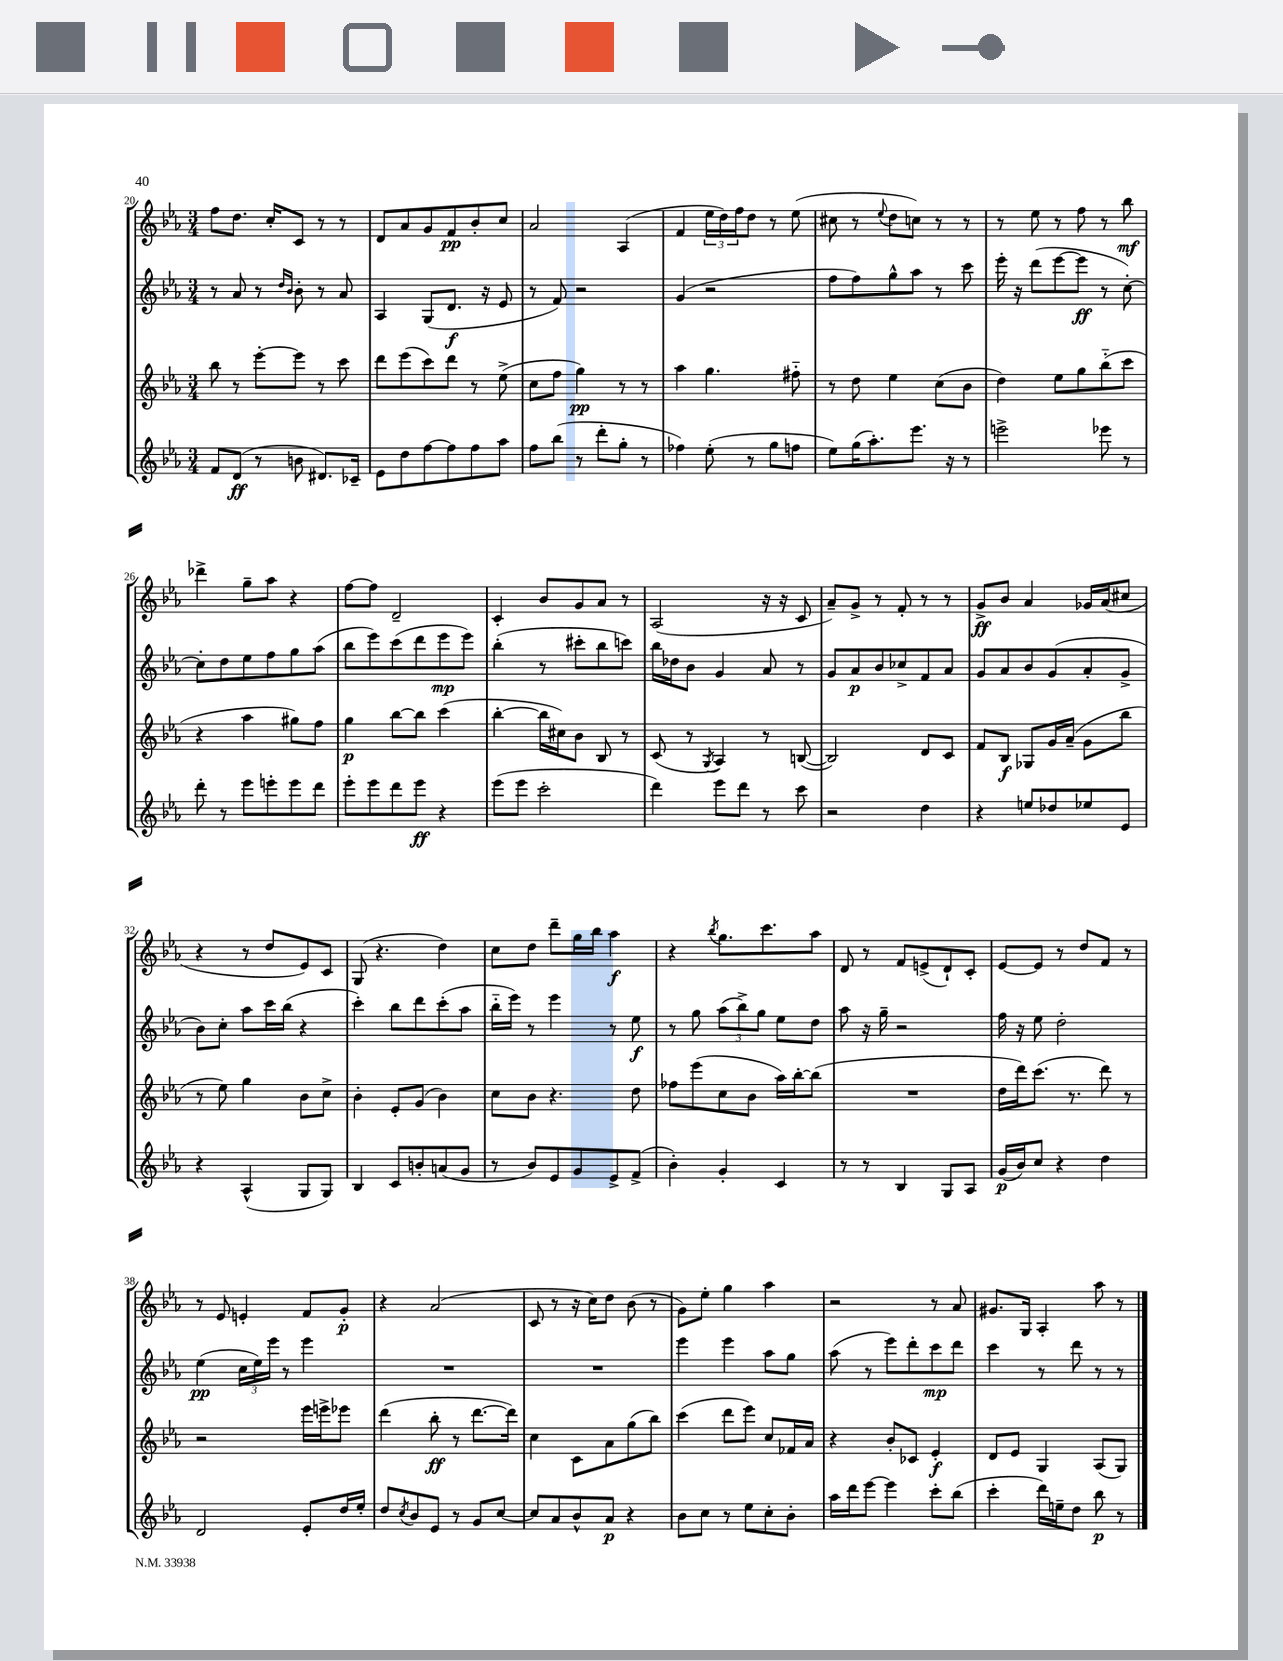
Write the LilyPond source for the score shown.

<<
\new StaffGroup <<
\new Staff = "s0" {
    \clef treble \key ees \major \numericTimeSignature \time 3/4
    f''8 d''8. c''16-. c'8 r8 r8 |
    d'8 aes'8 g'8 f'8\pp bes'8-. c''8 |
    aes'2 aes4( |
    f'4 \tuplet 3/2 { ees''16 d''16) f''16 } d''8 r8 ees''8( |
    cis''8 r8 \appoggiatura { ees''8 } d''8 c''8) r8 r8 |
    r8 ees''8 r8 f''8 r8 bes''8\mf |
    des'''4-> g''8-- aes''8 r4 |
    f''8~ f''8 d'2-- |
    c'4-. bes'8 g'8 aes'8 r8 |
    aes2( r16 r16 c'8 |
    aes'8--) g'8-> r8 f'8-. r8 r8 |
    g'8->\ff bes'8 aes'4 ges'16 aes'16( cis''8 |
    r4 r8 d''8 ees'8) c'8 |
    g8( r4. d''4) |
    c''8 d''8 d'''8-- g''16 bes''16 aes''4\f |
    r4 \acciaccatura { bes''8 } g''8. c'''8. aes''8 |
    d'8 r8 f'8 e'8->( d'8-!) c'8-. |
    ees'8~ ees'8 r8 d''8 f'8 r8 |
    r8 ees'8 e'4-. f'8 g'8-.\p |
    r4 aes'2( |
    c'8 r8 r16 c''16) d''8 bes'8( r8 |
    g'8) ees''8-. g''4 aes''4 |
    r2 r8 aes'8 |
    gis'8. g16 aes4-. aes''8 r8 \bar "|." |
}
\new Staff = "s1" {
    \clef treble \key ees \major \numericTimeSignature \time 3/4
    r8 aes'8 r8 \grace { d''16 bes'16 } bes'8-. r8 aes'8 |
    aes4 g8( d'8.\f r16 ees'8 |
    r8 f'8) r2 |
    g'4( r2 |
    f''8 f''8) g''8-^ aes''8 r8 c'''8 |
    ees'''16-. r16 d'''8( ees'''8~ ees'''8\ff r8 c''8~-.) |
    c''8-. d''8 ees''8 f''8 g''8 aes''8( |
    bes''8 ees'''8) c'''8( d'''8 ees'''8\mp ees'''8) |
    bes''4-.( r8 cis'''8-. bes''8 c'''8) |
    bes''16 des''16 bes'8 g'4 aes'8 r8 |
    g'8 aes'8\p bes'8 ces''8-> f'8 aes'8 |
    g'8 aes'8 bes'8 g'8( aes'8-. g'8-> |
    bes'8) c''8-. aes''8 c'''16 bes''16( r4 |
    c'''4-.) bes''8 d'''8 c'''8-.( aes''8 |
    bes''16-_ ees'''16) r8 ees'''4 r8 ees''8\f |
    r8 g''8 \tuplet 3/2 { aes''8( bes''8->) g''8 } ees''8 d''8 |
    aes''8 r16 g''16-- r2 |
    f''16 r16 ees''8 d''2-. |
    ees''4\pp( \tuplet 3/2 { c''16 ees''16) ees'''16 } r8 ees'''4 |
    R2. |
    R2. |
    ees'''4 ees'''4 aes''8 g''8 |
    aes''8( r8 ees'''8) d'''8-. c'''8\mp d'''8 |
    c'''4 r8 d'''8 r8 r8 \bar "|." |
}
\new Staff = "s2" {
    \clef treble \key ees \major \numericTimeSignature \time 3/4
    bes''8 r8 ees'''8~-. ees'''8 r8 c'''8 |
    d'''8 ees'''8( c'''8) d'''8 r8 ees''8->( |
    c''8 f''8 g''4\pp) r8 r8 |
    aes''4 g''4. fis''8-_ |
    r8 d''8 ees''4 c''8( bes'8 |
    d''4) ees''8 g''8 bes''8-_( c'''8 |
    r4 aes''4 gis''8) f''8 |
    g''4\p bes''8~ bes''8 c'''4( |
    bes''4~-. bes''16 cis''16) bes'8 bes8 r8 |
    c'8( r8 \acciaccatura { g8 } aes4) r8 b8~( |
    b2) d'8 c'8 |
    f'8 bes8\f ges8 g'16 aes'16--( g'8 bes''8 |
    r8 ees''8) g''4 bes'8 c''8-> |
    bes'4-. ees'8-. g'8( bes'4) |
    c''8 bes'8 r4. d''8 |
    fes''8 ees'''8( c''8 bes'8 aes''16) bes''16~-. bes''8( |
    R2. |
    d''16 d'''16) c'''8.( r8. d'''8) r8 |
    r2 ees'''16 e'''16-> ees'''8 |
    d'''4( bes''8-.\ff r8 d'''8.~ d'''16) |
    c''4 c'8 aes'8 g''8( bes''8) |
    c'''4( d'''8 ees'''8) c''8 fes'16 aes'16 |
    r4 bes'8-. ces'8 ees'4-.\f |
    d'8 ees'8 g4 aes8( g8) \bar "|." |
}
\new Staff = "s3" {
    \clef treble \key ees \major \numericTimeSignature \time 3/4
    f'8 d'8\ff( r8 b'8 dis'8.) ces'16-- |
    ees'8 d''8 f''8~ f''8 f''8 aes''8 |
    f''8 bes''8( r8 d'''8-. g''8-. r8 |
    fes''4) ees''8-.( r8 g''8 f''8 |
    ees''8) g''16( aes''8.-.) ees'''8. r16 r8 |
    e'''2-> ees'''8 r8 |
    d'''8-. r8 ees'''8 e'''8-. e'''8 d'''8 |
    ees'''8-. ees'''8 d'''8 ees'''8\ff r4 |
    ees'''8( ees'''8 c'''2-. |
    d'''4) ees'''8 d'''8 r8 c'''8 |
    r2 d''4 |
    r4 e''8 des''8 ees''8 ees'8 |
    r4 aes4-^( g8 g8) |
    bes4 c'8 b'8-. a'8( g'8 |
    r8 bes'8) ees'8 g'8 ees'8-> f'8->( |
    bes'4-.) g'4-. c'4 |
    r8 r8 bes4 g8 aes8 |
    g'16\p( bes'16) c''8 r4 d''4 |
    d'2 ees'8-. d''16 ees''16-. |
    d''8 \acciaccatura { c''8 } bes'8 ees'8 r8 g'8 c''8~ |
    c''8 aes'8 bes'8-^ aes'8\p r4 |
    bes'8 c''8 r8 ees''8 c''8-. bes'8-. |
    aes''16 d'''16 ees'''8~ ees'''4 c'''8-. bes''8( |
    c'''4-. d'''16) e''16-- d''8 bes''8\p r8 \bar "|." |
}
>>
>>
\layout { \context { \Score currentBarNumber = #20 } }
